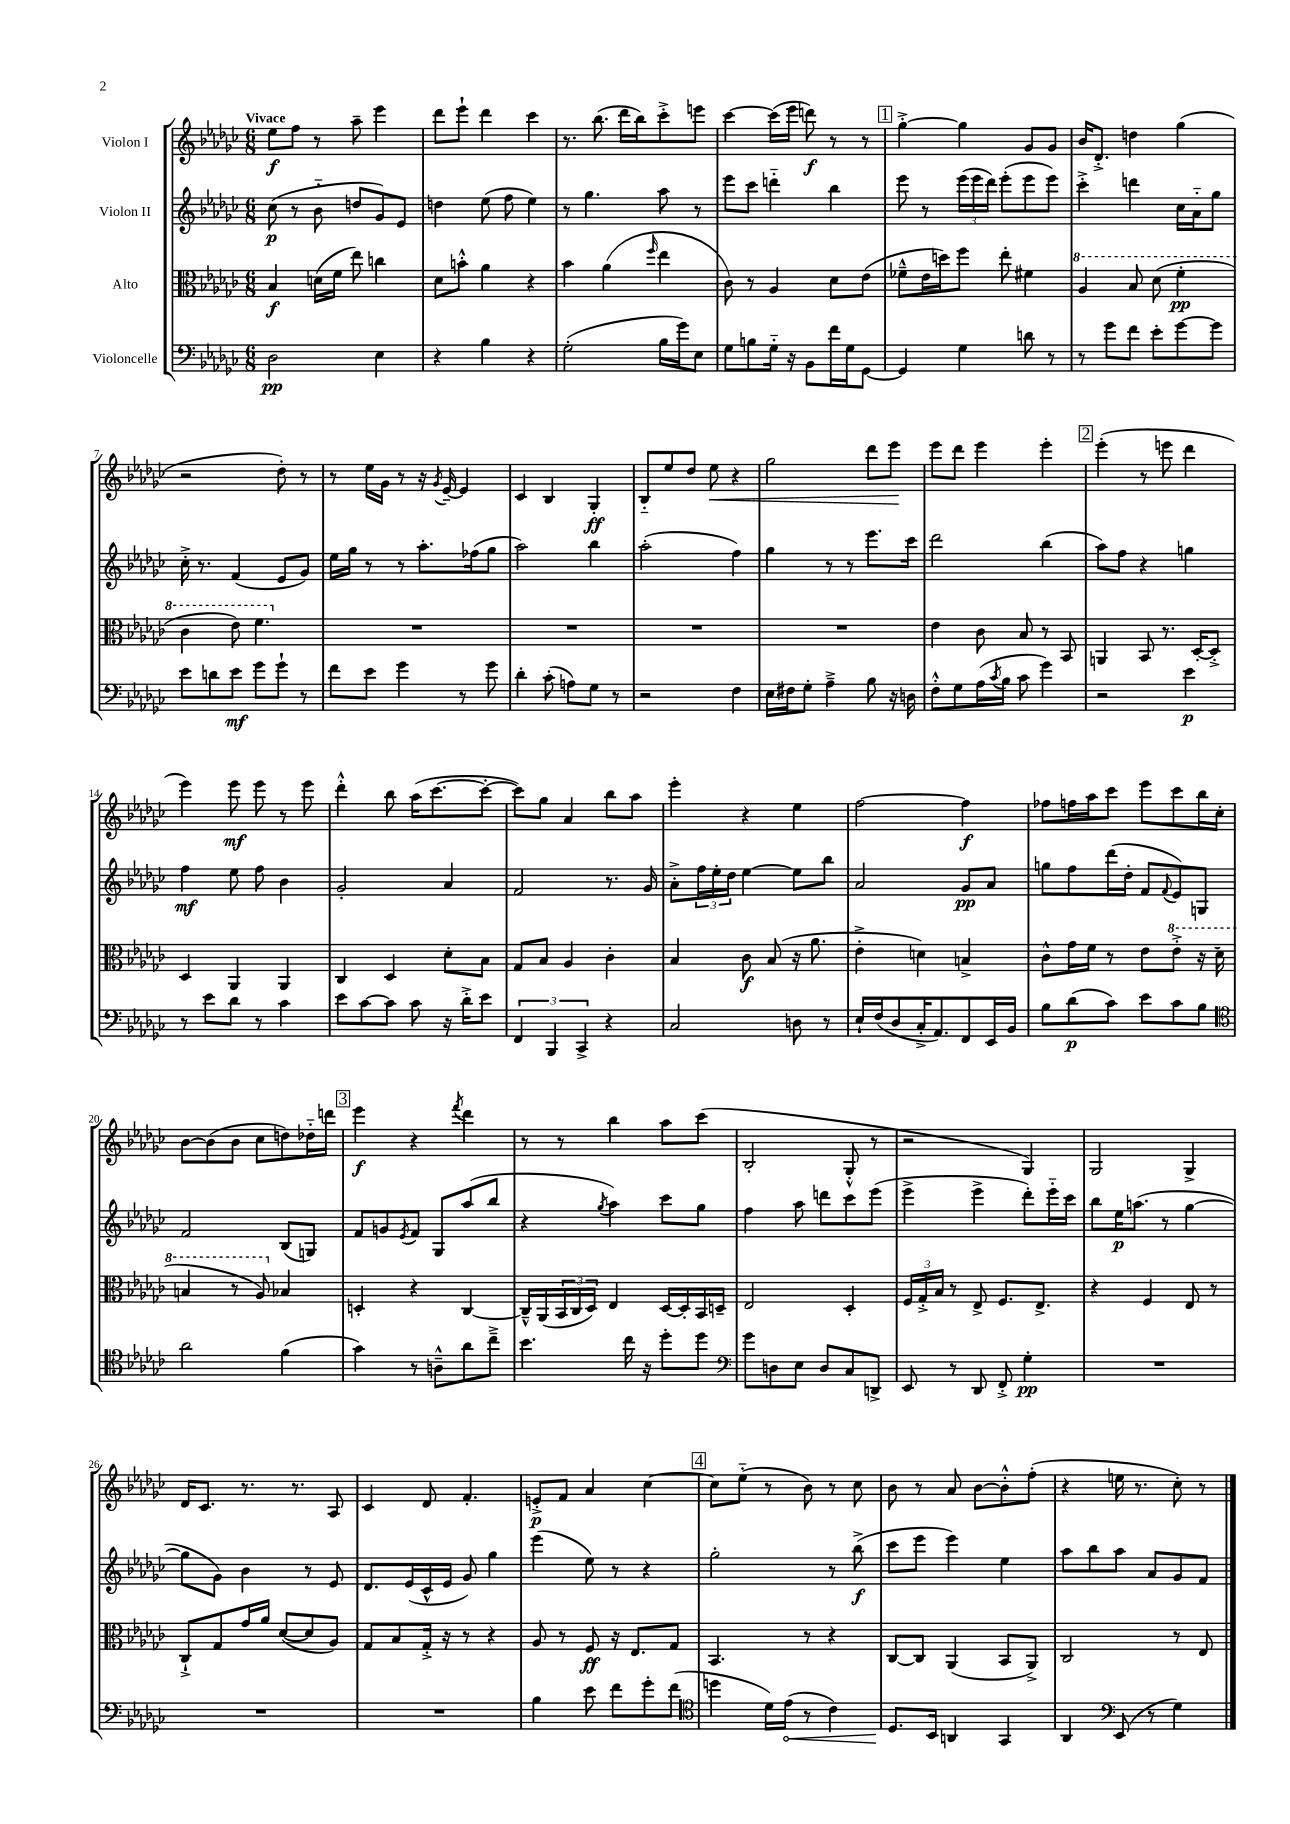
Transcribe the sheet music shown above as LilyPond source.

<<
\new StaffGroup <<
\new Staff = "s0" \with { instrumentName = "Violon I" } {
    \clef treble \key ges \major \numericTimeSignature \time 6/8 \tempo "Vivace"
    ees''8\f f''8 r8 aes''8-- ees'''4 |
    des'''8 ees'''8-! des'''4 ces'''4 |
    r8. bes''8.( des'''16 bes''16) ces'''8-.-> e'''8 |
    ces'''4~ ces'''16( ees'''16 d'''8\f) r8 r8 |
    \mark \markup { \box "1" } ges''4~-.-> ges''4 ges'8 ges'8 |
    bes'16 des'8.-.-> d''4 ges''4( |
    r2 des''8-.) r8 |
    r8 ees''16 ges'16 r8 r16 \acciaccatura { ges'8 } ees'16~-- ees'4 |
    ces'4 bes4 ges4-.\ff |
    bes8-_ ees''8 des''8 ees''8\< r4 |
    ges''2 des'''8 ees'''8\! |
    ees'''8 des'''8 ees'''4 ees'''4-. |
    \mark \markup { \box "2" } ees'''4-.( r8 e'''8 des'''4 |
    ees'''4) ees'''8\mf ees'''8 r8 ees'''8 |
    des'''4-.-^ bes''8 aes''16( ces'''8.~ ces'''8~-. |
    ces'''8) ges''8 aes'4 bes''8 aes''8 |
    ees'''4-. r4 ees''4 |
    f''2~ f''4\f |
    fes''8 f''16 aes''16 ces'''8 ees'''8 ces'''8 bes''16 ces''16-. |
    bes'8~ bes'8( bes'8 ces''8 d''8) des''16-_ d'''16 |
    \mark \markup { \box "3" } ees'''4\f r4 \acciaccatura { f'''8 } des'''4 |
    r8 r8 bes''4 aes''8 ces'''8( |
    bes2-. ges8-.-^ r8 |
    r2 ges4) |
    ges2 ges4-> |
    des'16 ces'8. r8. r8. aes8 |
    ces'4 des'8 f'4.-. |
    e'8-.->\p f'8 aes'4 ces''4~ |
    \mark \markup { \box "4" } ces''8 ees''8-_( r8 bes'8) r8 ces''8 |
    bes'8 r8 aes'8 bes'8~ bes'8-.-^ f''8-.( |
    r4 e''16 r8. ces''8-.) r8 \bar "|." |
}
\new Staff = "s1" \with { instrumentName = "Violon II" } {
    \clef treble \key ges \major \numericTimeSignature \time 6/8
    ces''8\p( r8 bes'8-_ d''8 ges'8) ees'8 |
    d''4 ees''8( f''8 ees''4) |
    r8 ges''4. aes''8 r8 |
    ees'''8 ces'''8 d'''4-_ bes''4 |
    \mark \markup { \box "1" } ees'''8 r8 \tuplet 3/2 { ees'''16( ees'''16 des'''16) } ees'''8-.( ees'''8 ees'''8) |
    ces'''4-.-> d'''4 ces''16 aes'16-_ ges''8 |
    ces''16-.-> r8. f'4( ees'8 ges'8) |
    ees''16 ges''16 r8 r8 aes''8.-. fes''16( ges''8 |
    aes''2) bes''4 |
    aes''2-.( f''4) |
    ges''4 r8 r8 ees'''8. ces'''16 |
    des'''2 bes''4( |
    \mark \markup { \box "2" } aes''8) f''8 r4 g''4 |
    f''4\mf ees''8 f''8 bes'4 |
    ges'2-. aes'4 |
    f'2 r8. ges'16 |
    aes'8-.-> \tuplet 3/2 { f''16 ees''16-. des''16 } ees''4~ ees''8 bes''8 |
    aes'2 ges'8\pp aes'8 |
    g''8 f''8 des'''16( des''16-. f'8 \appoggiatura { f'8 } ees'8) g8 |
    f'2 bes8( g8) |
    \mark \markup { \box "3" } f'8 g'8 \acciaccatura { ees'8 } f'8 ges8 aes''8( bes''8 |
    r4 \acciaccatura { ges''8 } aes''4) ces'''8 ges''8 |
    f''4 aes''8 d'''8 ces'''8 ees'''8( |
    ees'''4-> ees'''4-> des'''8-.) ees'''16-_ ces'''16 |
    bes''8 ees''16\p a''8.( r8 ges''4~ |
    ges''8 ges'8) bes'4 r8 ees'8 |
    des'8. ees'16( ces'16-^ ees'16 ges'8) ges''4 |
    ees'''4( ees''8) r8 r4 |
    \mark \markup { \box "4" } ges''2-. r8 bes''8->\f( |
    ces'''8 ees'''8 ees'''4) ees''4 |
    aes''8 bes''8 aes''8 aes'8 ges'8 f'8 \bar "|." |
}
\new Staff = "s2" \with { instrumentName = "Alto" } {
    \clef alto \key ges \major \numericTimeSignature \time 6/8
    bes4\f d'16( f'16 ees''8) c''4 |
    des'8 b'8-.-^ aes'4 r4 |
    bes'4 aes'4( \grace { f''16 } ees''4 |
    ces'8) r8 aes4 des'8 ees'8( |
    \mark \markup { \box "1" } fes'8---^ ees'16 d''16) f''8 ees''8-. fis'4 |
    \ottava #1 aes'4 bes'8 des''8( f''4-.\pp |
    ces''4 ees''8) f''4. \ottava #0 |
    R2. |
    R2. |
    R2. |
    R2. |
    ees'4 ces'8 bes8 r8 bes,8 |
    \mark \markup { \box "2" } a,4 bes,8 r8. des16~-. des8-.-> |
    des4 aes,4 aes,4 |
    ces4 des4 des'8-. bes8 |
    ges8 bes8 aes4 ces'4-. |
    bes4 ces'8\f bes8( r16 aes'8. |
    ees'4-.-> d'4) b4-> |
    ces'8-^ ges'16 f'16 r8 ees'8 \ottava #1 ees''8-.-> r16 des''16( |
    b'4 r8 aes'8) \ottava #0 bes!4 |
    \mark \markup { \box "3" } d4-. r4 ces4~ |
    ces16---^ aes,16( \tuplet 3/2 { bes,16 ces16 des16) } ees4 des16~ des16-. bes,16 d16-- |
    ees2 des4-. |
    \tuplet 3/2 { f16 ges16-.-> bes16 } r8 ees8-> f8. ees8.-> |
    r4 f4 ees8 r8 |
    ces8-!-> ges8 ges'16 aes'16 des'8~( des'8 aes8) |
    ges8 bes8 ges16-.-> r16 r8 r4 |
    aes8 r8 f8\ff r16 ees8. ges8 |
    \mark \markup { \box "4" } bes,4. r8 r4 |
    ces8~ ces8 aes,4( bes,8 aes,8->) |
    ces2 r8 ees8 \bar "|." |
}
\new Staff = "s3" \with { instrumentName = "Violoncelle" } {
    \clef bass \key ges \major \numericTimeSignature \time 6/8
    des2\pp ees4 |
    r4 bes4 r4 |
    ges2-.( bes16 ges'16) ees8 |
    ges8 b8 ges16-_ r16 bes,8 f'16 ges16 ges,8~ |
    \mark \markup { \box "1" } ges,4 ges4 d'8 r8 |
    r8 ges'8 f'8 ees'8-. ges'8~ ges'8 |
    ees'8 d'8 ees'8\mf ges'8 ges'8-! r8 |
    f'8 ees'8 ges'4 r8 ges'8 |
    des'4-. ces'8-.( a8) ges8 r8 |
    r2 f4 |
    ees16 fis16 ges8-. aes4---> bes8 r16 d16 |
    f8-.-^ ges8 aes16( \acciaccatura { ces'8 } bes16 ces'8 ges'4) |
    \mark \markup { \box "2" } r2 ees'4\p |
    r8 ees'8 des'8 r8 ces'4 |
    ees'8 ces'8~ ces'8 ces'8 r16 des'16-.-> ees'8 |
    \tuplet 3/2 { f,4 bes,,4 ces,4-> } r4 |
    ces2 d8 r8 |
    ees16-! f16( des8 ces16-.-> aes,8.) f,8 ees,16 bes,16 |
    bes8 des'8\p( ces'8) ees'8 ces'8 bes8 |
    \clef tenor aes'2 f'4( |
    \mark \markup { \box "3" } ges'4) r8 a8---^ aes'8 ces''8---> |
    bes'4. ces''16 r16 des''8-. des''8 |
    \clef bass ges'8 d8 ees8 d8 ces8 d,8-> |
    ees,8 r8 des,8 f,8-.-> ges4-.\pp |
    R2. |
    R2. |
    R2. |
    bes4 ees'8 f'8 ges'8-. f'8( |
    \mark \markup { \box "4" } \clef tenor d''4 des'16) \once \override Hairpin.circled-tip = ##t ees'16\<( r8 ces'4) |
    des8.\! bes,16 a,4 ges,4 |
    aes,4 \clef bass ees,8( r8 ges4) \bar "|." |
}
>>
>>
